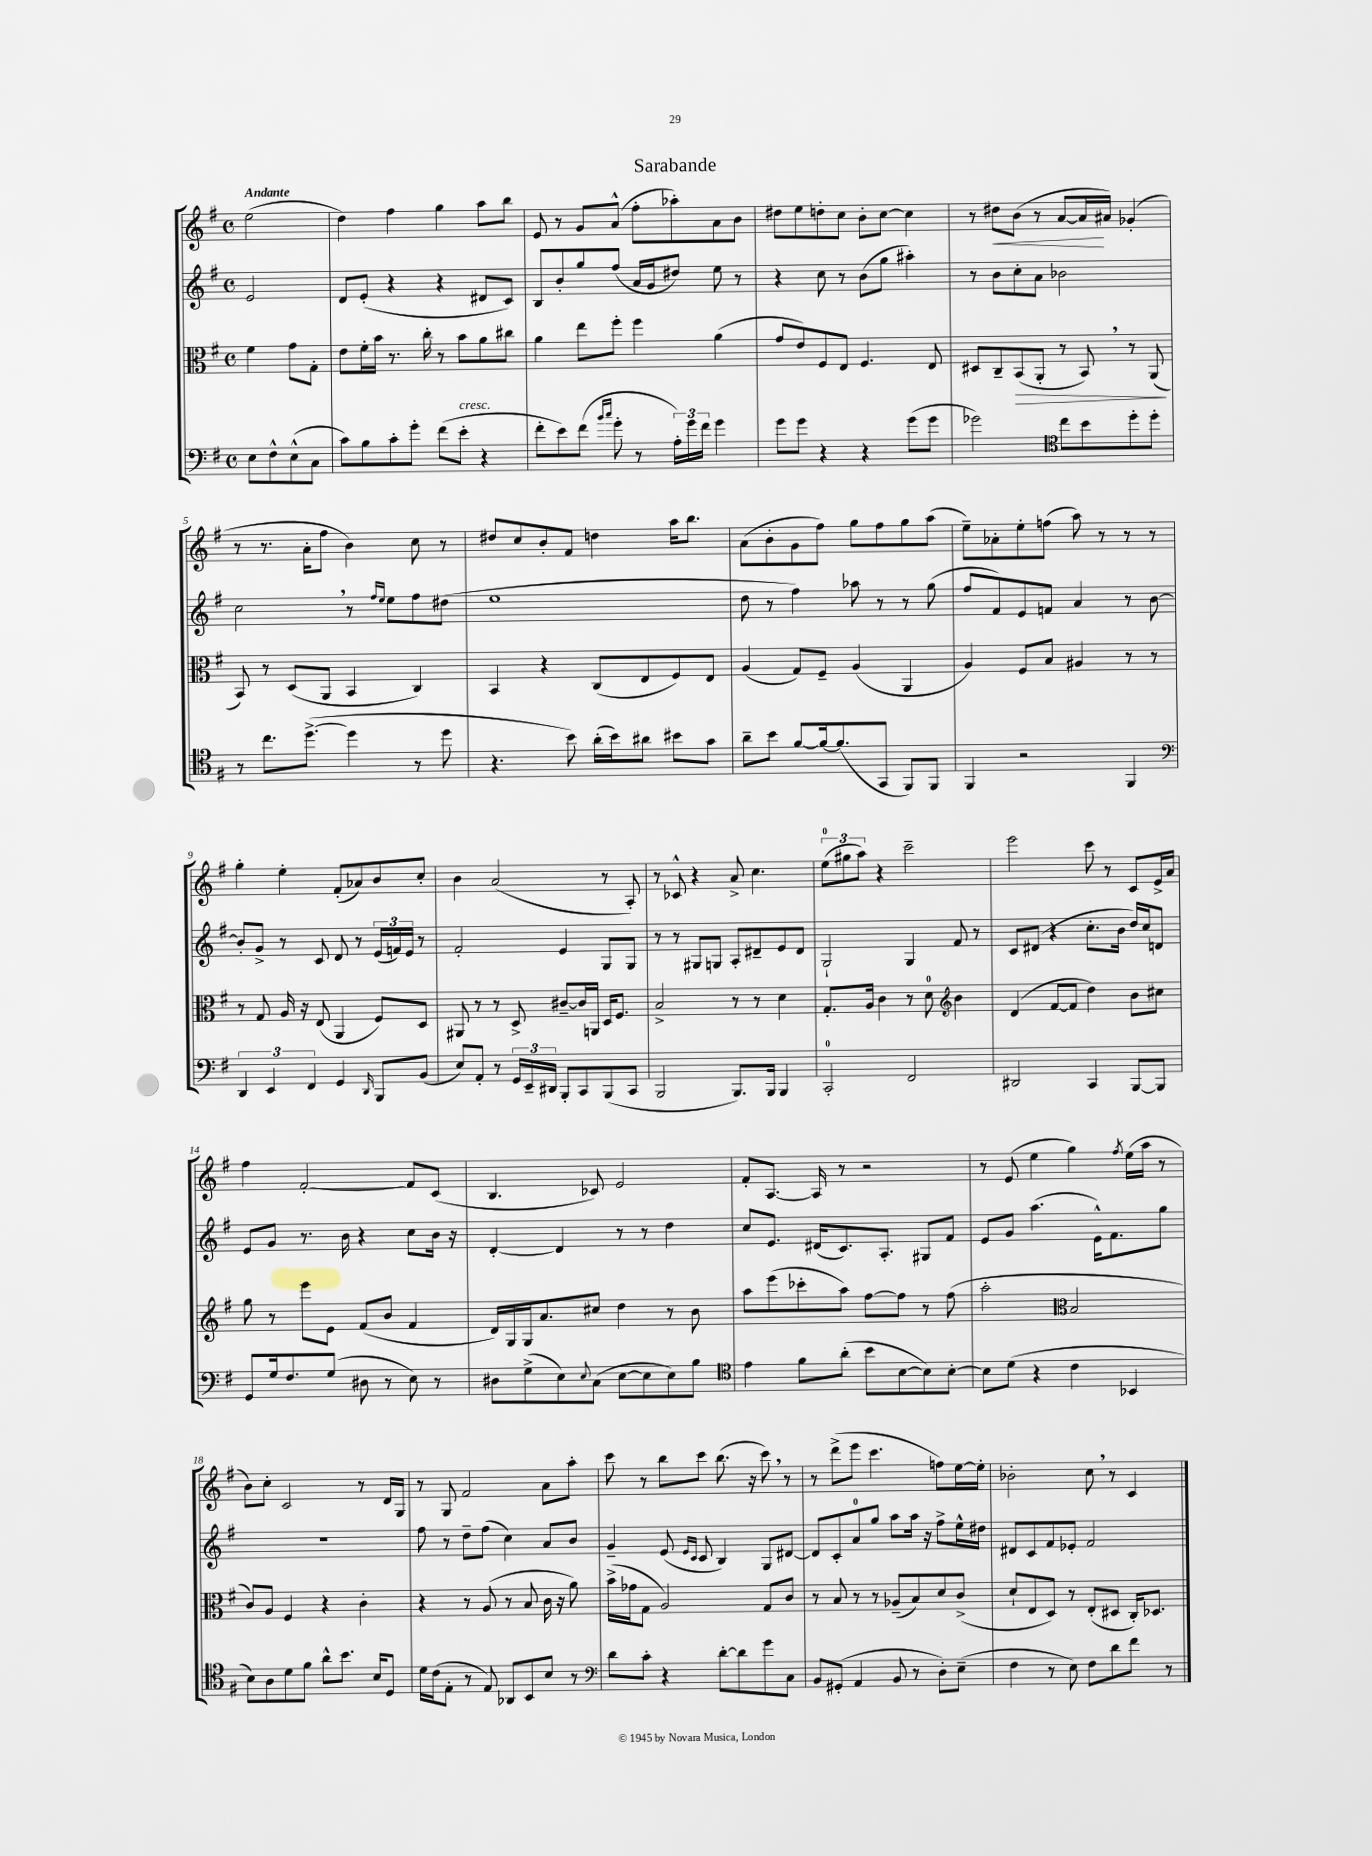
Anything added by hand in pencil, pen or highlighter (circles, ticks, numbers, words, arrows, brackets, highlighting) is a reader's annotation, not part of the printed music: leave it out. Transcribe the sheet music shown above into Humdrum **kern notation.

**kern	**kern	**dynam	**kern	**kern	**dynam
*part4	*part3	*part3	*part2	*part1	*part1
*staff4	*staff3	*staff3	*staff2	*staff1	*staff1
*clefF4	*clefC3	*	*clefG2	*clefG2	*
*k[f#]	*k[f#]	*	*k[f#]	*k[f#]	*
*M4/4	*M4/4	*	*M4/4	*M4/4	*
*met(c)	*met(c)	*	*met(c)	*met(c)	*
=	=	=	=	=	=
!	!	!	!	!LO:TX:a:B:t=Andante	!
8E\L	4f#\	.	2e/	(2ee\	.
8F#^^\	.	.	.	.	.
(8E^^\	8g\L	.	.	.	.
8C\J	8G'\J	.	.	.	.
=1	=1	=1	=1	=1	=1
8c\L)	8e\L	.	8d/L	4dd\)	.
8B\	16f#'\L	.	(8e'/J	.	.
.	16b\JJ	.	.	.	.
8c'\	8.r	.	4r	4ff#\	.
8g'\J	.	.	.	.	.
.	16cc'\	.	.	.	.
(8f#\L	8r	.	4r	4gg\	.
!LO:TX:a:i:t=cresc.	!	!	!	!	!
8e'\J	8b\L	.	.	.	.
4r	8a\	.	8d#X/L	8aa\L	.
.	8cc#X\J	.	8c/J)	8bb\J	.
=2	=2	=2	=2	=2	=2
8f#'\L	4a\	.	8B/L	8e/	.
8e\)	.	.	8b'/	8r	.
(8f#\J	8ee\L	.	8gg/	8g/L	.
16qqb/LL	.	.	.	.	.
16qqcc/JJ	.	.	.	.	.
8g'\	8ff#'\J	.	(8ff#/J	(8a^^/J	.
8r	4ff#\	.	16a/LL	8ff#'\L	.
.	.	.	16g/J	.	.
24A'\LL)	.	.	8dd#X/J)	8aa-X'\)	.
24g\	.	.	.	.	.
24f#\JJ	.	.	.	.	.
4g\	(4a\	.	8ee\	8a\	.
.	.	.	8r	8b\J	.
=3	=3	=3	=3	=3	=3
8g\L	8g/L	.	4r	8dd#X\L	.
8g\J	8e/)	.	.	8ee\	.
4r	8F#/	.	8cc\	8ddn'\	.
.	8E/J	.	8r	8cc\J	.
4r	4.F#/	.	(8b\L	8b'\L	.
.	.	.	8gg\J	[8cc\J	.
(8g\L	.	.	4aa#X'\)	4cc\]	.
8g\J	8E/	.	.	.	.
=4	=4	=4	=4	=4	=4
2g-X\)	8D#X/L	.	8r	8r	.
!	!	!	!	!	!LO:HP:b
.	8C~/	.	8b\L	8dd#X\L	<
!	!	!LO:HP:b	!	!	!
.	(8BB/	>	8cc'\	(8b\J	.
.	8AA'/J	.	8a\J	8r	.
*clefC4	*	*	*	*	*
8cc\L	8r	.	2b-X\	[8a/L	.
8b\	8BB,/)	.	.	16a/L]	.
.	.	.	.	16a#X/JJ)	[
8dd'\	8r	.	.	(4g-X'/	.
8dd'\J	(8AA/	.	.	.	.
.	.	]	.	.	.
!!LO:LB:g=z
=5	=5	=5	=5	=5	=5
8r	8BB/)	.	2cc,\	8r	.
8.cc\L	8r	.	.	8.r	.
.	(8D/L	.	.	.	.
([8.dd^\J	.	.	.	16a'\KL	.
.	8AA/J	.	.	8ff#\J	.
4dd\]	4BB/	.	8r	4b\)	.
.	.	.	16qqff#/LL	.	.
.	.	.	16qqee/JJ	.	.
.	.	.	8ee\L	.	.
8r	4C/)	.	8ff#\	8cc\	.
8dd\	.	.	(8dd#X\J	8r	.
=6	=6	=6	=6	=6	=6
4.r	4BB/	.	1ee	8dd#X/L	.
.	.	.	.	8cc/	.
.	4r	.	.	8b'/	.
8b\)	.	.	.	8f#/J	.
(16a'\LL	(8C/L	.	.	4ddn\	.
16b\J)	.	.	.	.	.
8a#X\J	8E/	.	.	.	.
8b#X\L	8F#/)	.	.	16aa\KL	.
.	.	.	.	8.bb\J	.
8g\J	8E/J	.	.	.	.
=7	=7	=7	=7	=7	=7
8a~\L	(4A/	.	8dd\	(8a\L	.
8b\J	.	.	8r	8b'\	.
[8f#/L	8G/L)	.	4ff#\)	8g\	.
16f#/k_	8F#~/J	.	.	8ff#\J)	.
(8.f#/]	.	.	.	.	.
.	(4A/	.	8aa-X\	8gg\L	.
8GG/J	.	.	8r	8ff#\	.
8FF#/L)	4AA/	.	8r	8gg\	.
8FF#/J	.	.	(8gg\	(8aa\J	.
=8	=8	=8	=8	=8	=8
4FF#/	4A/)	.	8ff#/L	8ee~\L)	.
.	.	.	8f#/)	8a-X'\	.
2r	8F#/L	.	8e/	8ee'\	.
.	8B/J	.	8fn/J	(8ffn\J	.
.	4A#X/	.	4a/	8aa\)	.
.	.	.	.	8r	.
4FF#/	8r	.	8r	8r	.
.	8r	.	[8b\	8r	.
!!LO:LB:g=z
=9	=9	=9	=9	=9	=9
*clefF4	*	*	*	*	*
6DD/	8r	.	8b'/L]	4gg'\	.
.	8G/	.	8g^/J	.	.
6EE/	.	.	.	.	.
.	16A/	.	8r	4ee'\	.
.	16r	.	.	.	.
6FF#/	.	.	.	.	.
.	(8E/	.	8c/	.	.
4GG/	4AA/	.	8d/	(8f#'/L	.
.	.	.	8r	8a-X/)	.
16qqDD/	.	.	.	.	.
8BBB/L	8F#/L)	.	(24e/LL	8b/	.
.	.	.	24fn/)	.	.
.	.	.	24e/JJ	.	.
(8BB/J	8D/J	.	8r	8cc'/J	.
=10	=10	=10	=10	=10	=10
8E/L)	8AA#X/	.	2f#'/	4b\	.
8AA'/J	8r	.	.	.	.
8r	8r	.	.	(2a/	.
24GG/LL	8D^/	.	.	.	.
24EE~/	.	.	.	.	.
24DD#X/JJ	.	.	.	.	.
8BBB'/L	[8c#X~/L	.	4e/	.	.
8CC/	16c#/L]	.	.	.	.
.	16AAn/JJ	.	.	.	.
(8BBB/	16D/KL	.	8G/L	8r	.
.	8.F#/J	.	.	.	.
8CC/J	.	.	8G/J	8A'/)	.
=11	=11	=11	=11	=11	=11
2BBB/	2B^/	.	8r	8r	.
.	.	.	8r	8c-X^^/	.
.	.	.	8G#X/L	4r	.
.	.	.	8Gn/J	.	.
8.BBB/L)	8r	.	8A'/L	8a^/	.
.	8r	.	8d#X~/	4.cc\	.
16BBB/Jk	.	.	.	.	.
4BBB/	4d\	.	8e/	.	.
.	.	.	8d#/J	.	.
=12	=12	=12	=12	=12	=12
2CC'/	8.G'/L	.	2G`/	(12ee\L	.
.	.	.	.	12gg#X\	.
.	.	.	.	12aa\J)	.
.	16A/Jk	.	.	.	.
.	4c\	.	.	4r	.
2FF#/	8r	.	4G/	2ccc~\	.
.	8d\	.	.	.	.
*	*clefG2	*	*	*	*
.	4b\	.	8f#/	.	.
.	.	.	8r	.	.
=13	=13	=13	=13	=13	=13
2DD#X/	(4d/	.	8c/L	2eee\	.
.	.	.	(8d#X/J	.	.
.	[8f#/L	.	4r	.	.
.	8f#/J]	.	.	.	.
4CC/	4dd\)	.	8.cc'\L	8ccc\	.
.	.	.	.	8r	.
.	.	.	16b\Jk	.	.
[8BBB/L	8b\L	.	16dd/LL)	8c/L	.
.	.	.	16cc/J	.	.
8BBB/J]	8cc#X\J	.	8dn/J	16e^/L	.
.	.	.	.	16a/JJ	.
!!LO:LB:g=z
=14	=14	=14	=14	=14	=14
8GG/L	8gg\	.	8e/L	4ff#\	.
16G/k	8r	.	8g/J	.	.
8.F#/	.	.	.	.	.
.	8eee\L	.	8.r	[2f#'/	.
(8G/J	8e\J	.	.	.	.
.	.	.	16b\	.	.
8D#X\	(8f#/L	.	4r	.	.
8r	8b/J	.	.	.	.
8E\)	4f#/	.	8cc\L	8f#/L]	.
8r	.	.	16b\Jk	(8c/J	.
.	.	.	16r	.	.
=15	=15	=15	=15	=15	=15
8D#X\L	16d/LL)	.	[4d'/	4.B/	.
.	16G/	.	.	.	.
(8G^\	16G/J	.	.	.	.
.	8.a/	.	.	.	.
8E\)	.	.	4d/]	.	.
8qqE/	.	.	.	.	.
(8C\J	8cc#X/J	.	.	8c-X/)	.
[8E\L	4dd\	.	8r	2e/	.
8E\]	.	.	8r	.	.
8E\)	8r	.	4dd\	.	.
8B\J	8b\	.	.	.	.
=16	=16	=16	=16	=16	=16
*clefC4	*	*	*	*	*
4e\	8aa\L	.	8cc/L	8f#'/L	.
.	(8eee\	.	8.e/J	[8.A/J	.
8f#\L	8ccc-X'\	.	.	.	.
.	.	.	(16d#X/KL	16A/]	.
(8a'\J	8aa\J)	.	8.c/)	8r	.
8b\L	[8ff#\L	.	.	2r	.
.	.	.	8.A'/J	.	.
[8B\	8ff#\J]	.	.	.	.
8B\])	8r	.	8G#X/L	.	.
[8B'\J	(8ff#\	.	8f#/J	.	.
=17	=17	=17	=17	=17	=17
8B\L]	2aa'\	.	8e/L	8r	.
(8d\J	.	.	8g/J	(8e/	.
4r	.	.	(4.aa\	4ee\	.
*	*clefC3	*	*	*	*
4c\	2B/	.	.	4gg\)	.
.	.	.	16e^^\KL)	.	.
.	.	.	8.f#\	.	.
.	.	.	.	8qff#/	.
4BB-X/	.	.	.	(16ee\LL	.
.	.	.	.	16aa\JJ	.
.	.	.	8gg\J	8r	.
!!LO:LB:g=z
=18	=18	=18	=18	=18	=18
8B\L)	8c/L)	.	1r	8b\L)	.
8A\	8A/J	.	.	8cc'\J	.
8d\	4F#/	.	.	2c/	.
8f#\J	.	.	.	.	.
8a^^\L	4r	.	.	.	.
8.b\J	.	.	.	.	.
.	4c'\	.	.	8r	.
16B/KL	.	.	.	.	.
8D/J	.	.	.	16d/LL	.
.	.	.	.	16G/JJ	.
=19	=19	=19	=19	=19	=19
16d\LL	4r	.	8ff#\	8r	.
(16c\J	.	.	.	.	.
8E'\J	.	.	8r	8G/	.
8r	8r	.	8dd~\L	2f#/	.
8E/)	(8A/	.	(8ff#\J	.	.
8AA-X/L	8r	.	4cc\)	.	.
8BB/	8B/	.	.	.	.
8B/J	16c\	.	8a/L	8a\L	.
.	16r	.	.	.	.
8r	8a\)	.	8b/J	8aa'\J	.
=20	=20	=20	=20	=20	=20
*clefF4	*	*	*	*	*
8d\L	(16b^\LL	.	4g~/	8ccc\	.
.	16g-X\J	.	.	.	.
8c'\J	8G\J	.	.	8r	.
4r	2A/)	.	(8e/	8bb\L	.
.	.	.	16qqe/LL	.	.
.	.	.	16qqc/JJ	.	.
.	.	.	8c/	8ccc\J	.
[8d'\L	.	.	4B/)	(8.bb\	.
8d\]	.	.	.	.	.
.	.	.	.	16r	.
8g\	8G/L	.	8G/L	8ccc,\)	.
8C\J	8c/J	.	[8d#X/J	8r	.
=21	=21	=21	=21	=21	=21
8BB/L	8r	.	8d#/L]	8r	.
(8GG#X'/J	8B/	.	8c'/	(8ddd^\L	.
4AA/	8r	.	8a/	8eee\J	.
.	8r	.	8gg/J	4.ccc\	.
8BB/	(8A-X~/L	.	8aa\L	.	.
8r	8B/)	.	16aa\Jk	.	.
.	.	.	16r	.	.
8D'\L)	8d/	.	8ff#^\L	8ffn\L)	.
(8E~\J	(8c^/J	.	16ee^^\L	[16ee\L	.
.	.	.	16dd#X\JJ	16ee'\JJ]	.
=22	=22	=22	=22	=22	=22
4F#\	8d`/L	.	8d#X/L	2b-X'\	.
.	8E/	.	8c/	.	.
8r	8D/J)	.	8f#/	.	.
8E\)	8r	.	8e-X'/J	.	.
8F#\L	(8E'/L	.	2f#/	8cc,\	.
8d\	8D#X/J	.	.	8r	.
8f#\J	16C'/KL)	.	.	4c/	.
.	8.D-X/J	.	.	.	.
8r	.	.	.	.	.
==	==	==	==	==	==
*-	*-	*-	*-	*-	*-
